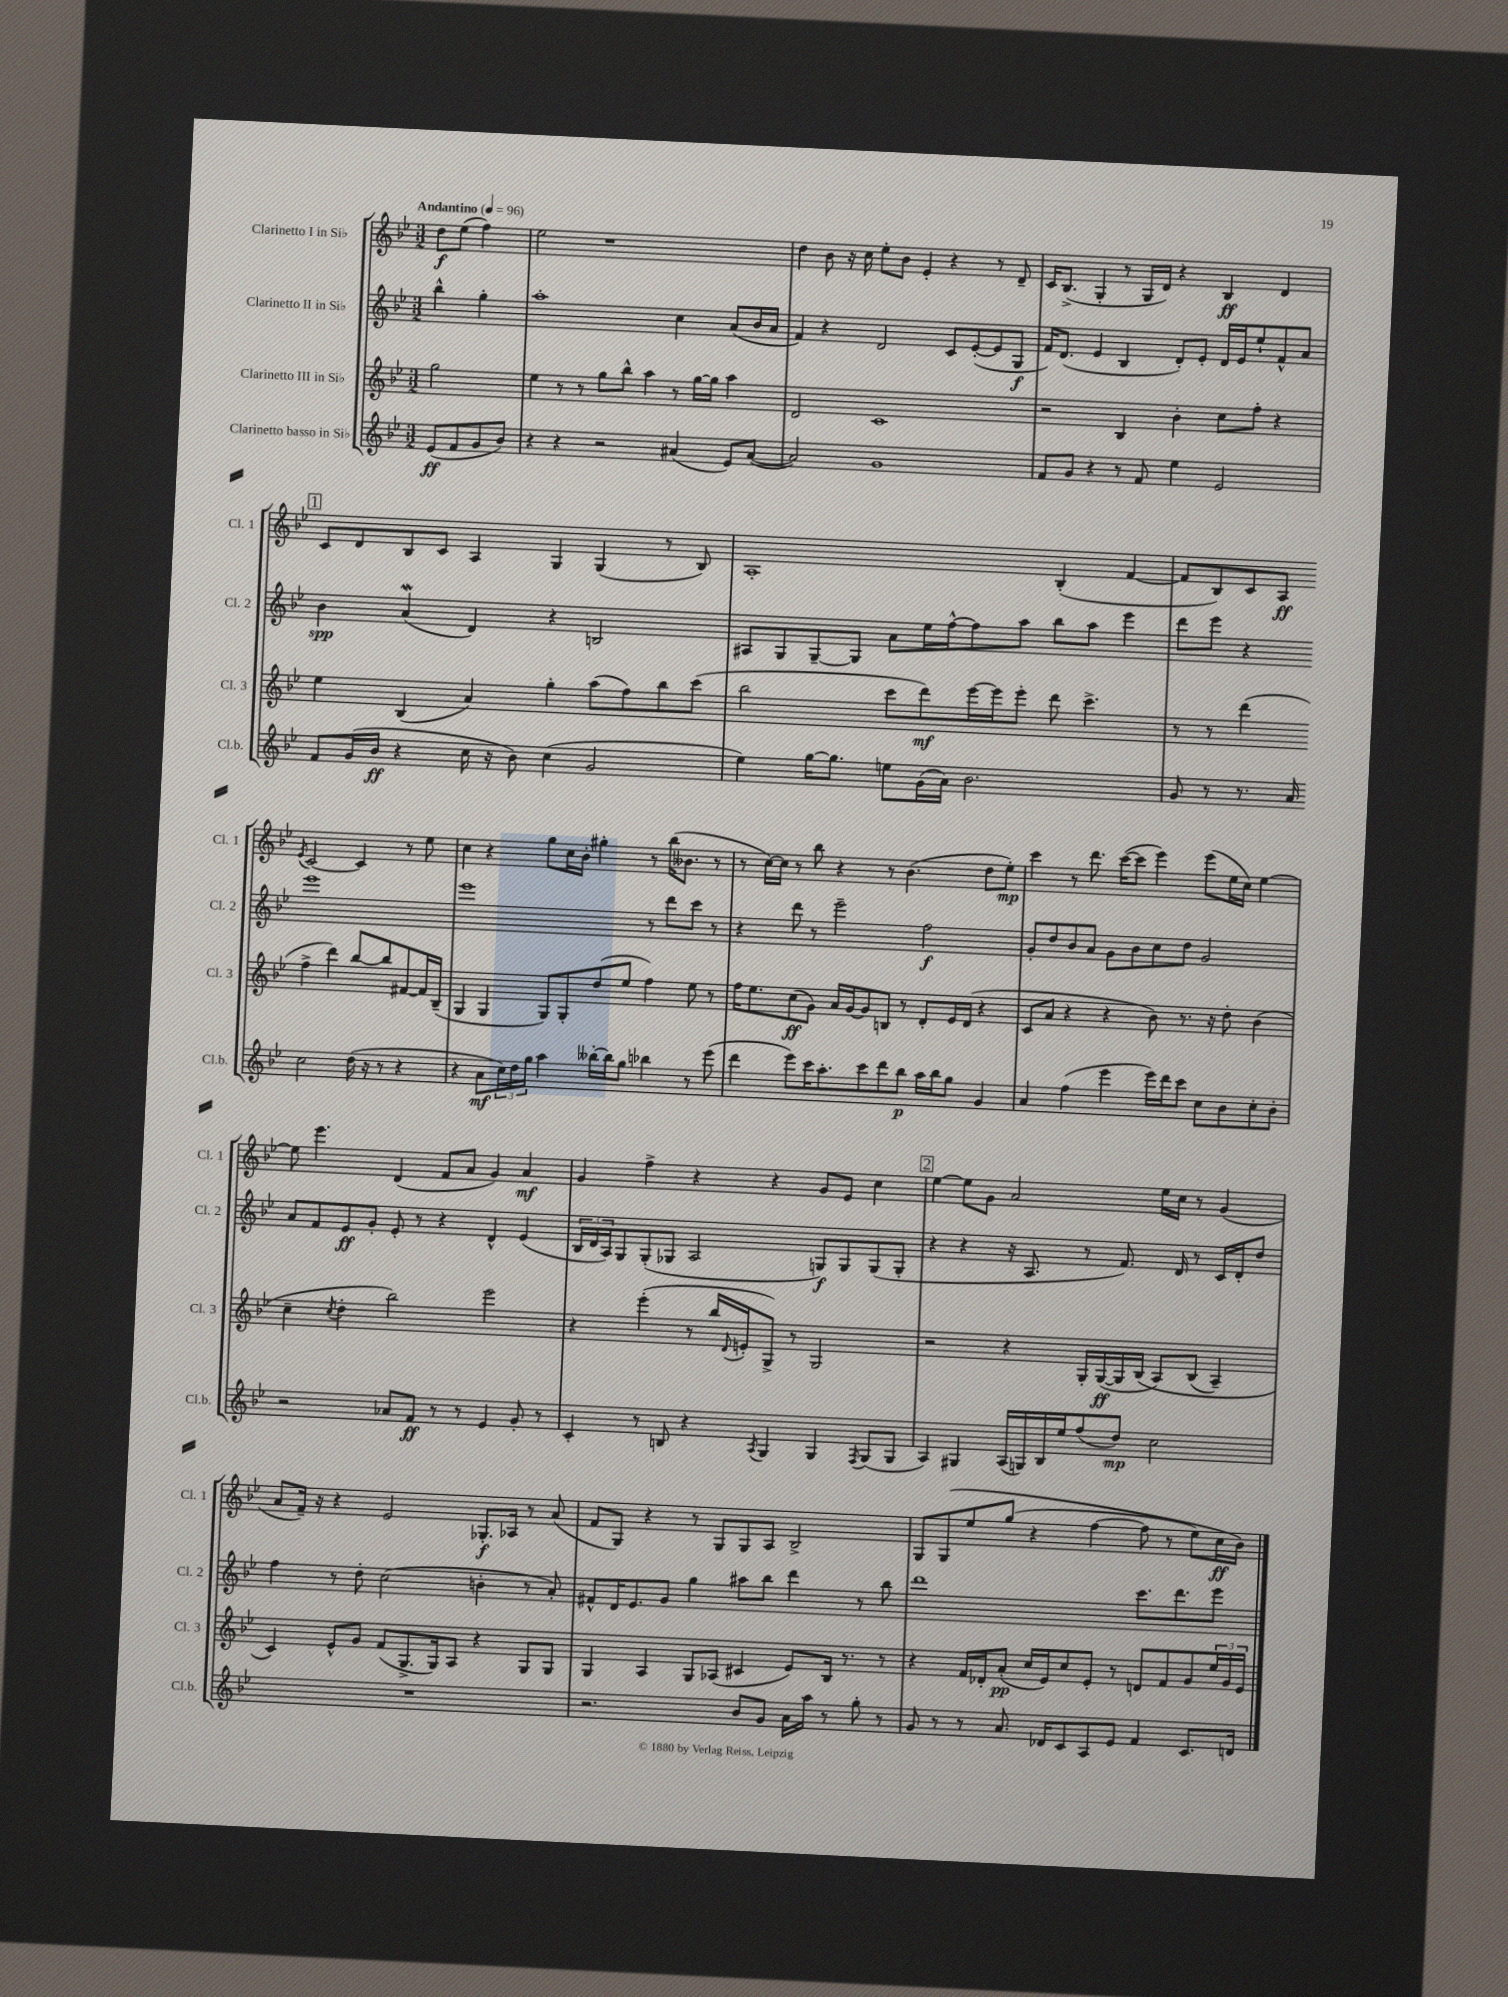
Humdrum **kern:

**kern	**kern	**kern	**kern
*staff4	*staff3	*staff2	*staff1
*clefG2	*clefG2	*clefG2	*clefG2
*k[b-e-]	*k[b-e-]	*k[b-e-]	*k[b-e-]
*M3/2	*M3/2	*M3/2	*M3/2
*MM96	*MM96	*MM96	*MM96
(8e-	2gg	4bb-^^	8dd
8f	.	.	(8ee-
8g	.	4gg'	4ff)
8b-)	.	.	.
=	=	=	=
4r	4ee-	1aa'	2ee-
4r	8r	.	.
.	8r	.	.
2r	8gg	.	1r
.	8bb-^^	.	.
.	4aa	.	.
(4a#	8r	4cc	.
.	[16gg	.	.
.	16gg]	.	.
8e-)	4aa	(8a	.
([8a#	.	16b-	.
.	.	16a	.
=	=	=	=
2a#])	2d	4f)	4dd
.	.	4r	8b-
.	.	.	16r
.	.	.	16cc
1g	1c	2d	8ee-'
.	.	.	8b-
.	.	.	4e-'
.	.	8c	4r
.	.	([8e-'	.
.	.	8e-]	8r
.	.	8G	8d~
=	=	=	=
8f	2r	16f)	16c
.	.	(8.d	(8.B-^
8g	.	.	.
4r	.	4e-	4G'
8r	4B-	4B-	8r
8f	.	.	16G
.	.	.	16d)
4ee-	4b-'	8d')	4r
.	.	8e-'	.
2e-	8cc	16d	4B-
.	.	16e-	.
.	8ff'	8ee-`	.
.	4r	8f^^	4d
.	.	8a	.
=	=	=	=
8f	4ee-	4b-	8c
(16g	.	.	8d
16b-	.	.	.
4r	(4B-	(4a	8B-
.	.	.	8c
16cc	4a)	4d)	4A
16r	.	.	.
8b-)	.	.	.
(4cc	4gg'	4r	4G
2g	(8aa	2B	(4G
.	8ff)	.	.
.	8bb-	.	8r
.	(8ccc	.	8B-)
=	=	=	=
4ee-)	2bb-	8A#	1A'
.	.	8G	.
[16gg	.	[8G~	.
8.gg]	.	.	.
.	.	8G]	.
8ee	8ccc	8a	.
(16g	8ddd)	16ee-	.
16a)	.	[16ff^^	.
2.b-	[16eee-	8ff]	.
.	16eee-]	.	.
.	8eee-'	8aa	.
.	8ddd	8bb-	(4B-'
.	4.ccc^	8aa	.
.	.	4eee-	[4f
=	=	=	=
8g	8r	8ddd	8f]
8r	8r	8eee-	8B-)
8.r	(4ddd	4r	8c
.	.	.	8A
16a	.	.	.
.	.	.	8qe-
2cc	4ff^	1eee-	[2c
.	4ddd)	.	.
(16dd	[8bb-	.	4c]
16r	.	.	.
8r	8bb-]	.	.
4r	[8f#	.	8r
.	16f#]	.	8ee-
.	(16B-~	.	.
=	=	=	=
4r	4G	1eee-	4cc
8a	4G	.	4r
24cc)	.	.	.
24dd	.	.	.
24gg	.	.	.
4aa	8G)	.	8gg
.	8G'	.	16cc
.	.	.	16b-'
[16bb--'	(8dd	.	4gg#'
16bb--]	.	.	.
8gg	8ee-	.	.
4bb-	4ff)	8r	8r
.	.	8ddd	(16bb-
.	.	.	8.b--
8r	8ee-	8ccc	.
(8eee-	8r	8r	8r
=	=	=	=
4ddd	16ff	4r	8r
.	8.ee-	.	.
.	.	.	[16cc)
.	.	.	16cc]
8eee-)	(8cc	8ddd	8r
16ccc	8g)	8r	8bb-
8.aa'	.	.	.
.	16a	2eee-~	4r
.	[16g	.	.
8ccc	8g]	.	.
8ddd	8B	.	8r
8bb-	8r	.	(4.b-
16aa	8d'	2ff	.
16bb-	.	.	.
8gg	16e-	.	.
.	(16d	.	.
4g	4r	.	8dd
.	.	.	8ee-')
=	=	=	=
4a	8c	8g'	4ccc
.	8a	8dd	.
(4ff	4r	8b-	8r
.	.	8a	8.ddd
4eee-	4r	8g	.
.	.	.	([16ccc
.	.	8b-	8ccc]
16eee-)	8b-)	8cc	4eee-)
16ddd	.	.	.
8ccc	8.r	8dd	.
8cc	.	2g	(8eee-
.	16r	.	.
8b-	8dd'	.	16ee-
.	.	.	16cc)
8cc'	(4b-	.	[4ee-
8b-'	.	.	.
=	=	=	=
2r	4cc~	8a	8ee-]
.	.	8f	4.eee-
.	8qcc	.	.
.	4dd'	8e-	.
.	.	8g'	.
8a-	2bb-)	8e-'	(4d
8f	.	8r	.
8r	.	4r	8f
8r	.	.	8a
4e-	2eee-	4d^^	4g)
8g'	.	(4e-	4a
8r	.	.	.
=	=	=	=
4c'	4r	24B-	4g
.	.	24d	.
.	.	24A)	.
.	.	8G	.
8r	(4eee-'	(8G'	4ff^
8B	.	8G-	.
4r	8r	2A	4r
.	16bb-	.	.
.	8qqd	.	.
.	16e'	.	.
8qA	.	.	.
4G	8G^)	.	4r
.	8r	.	.
4G	2G	8G)	8g
.	.	8G	8e-
8qF	.	.	.
(8G	.	(8G	4cc
8G	.	8G'	.
=	=	=	=
4A)	2r	4r	[4ee-
4G#	.	4r	8ee-]
.	.	.	8g
(16A	4r	16r	2a
16G)	.	8.A	.
16B-	.	.	.
16ee-	.	.	.
(8ff	16G'	8r	.
.	([16G	.	.
8dd)	16G]	8.f)	.
.	&(16B-	.	.
2cc	8A)	.	16ee-
.	.	16d	16cc
.	(8B-	8r	8r
.	4A~)	16c	(4g
.	.	16d'	.
.	.	8dd	.
=	=	=	=
1.r	4c&)	4ff	8a
.	.	.	16f~)
.	.	.	16r
.	8e-^^	8r	4r
.	8g	8dd'	.
.	(8f	(2cc	2e-
.	8.G^	.	.
.	16G)	.	.
.	8A	.	.
.	4r	4b'	8.G-'
.	.	.	16A-
.	8G	8r	8r
.	8G	8a')	(8a
=	=	=	=
2.r	4G	8f#^^	8f
.	.	16d	8G)
.	.	8.e-	.
.	4A	.	4r
.	.	8g	.
.	8G	4gg	8r
.	(8A-	.	8G
8b-	4c#	8aa#	8G
8g	.	8bb-	8A
16a	8e-)	4ddd	2B-^
16aa	.	.	.
8r	16B-	.	.
.	8.r	.	.
8gg'	.	8r	.
8r	8r	8bb-	.
=	=	=	=
8g	4r	1ddd	8G
8r	.	.	&(8G
8r	16f	.	8ee-
.	16d-'	.	.
8.a	(8a'	.	(8gg
.	16cc	.	4r
16d-	16e-)	.	.
8c	8cc	.	.
8A	8e-'	.	[4ff
8e-	8r	.	.
4f	8d	8.ccc	8ff]
.	8f	.	8r
.	.	8.ddd	.
8.c	8g	.	8ee-)
.	24ee-	8eee-	16cc
.	24g	.	.
16d	.	.	16b-&)
.	24e-	.	.
==	==	==	==
*-	*-	*-	*-
